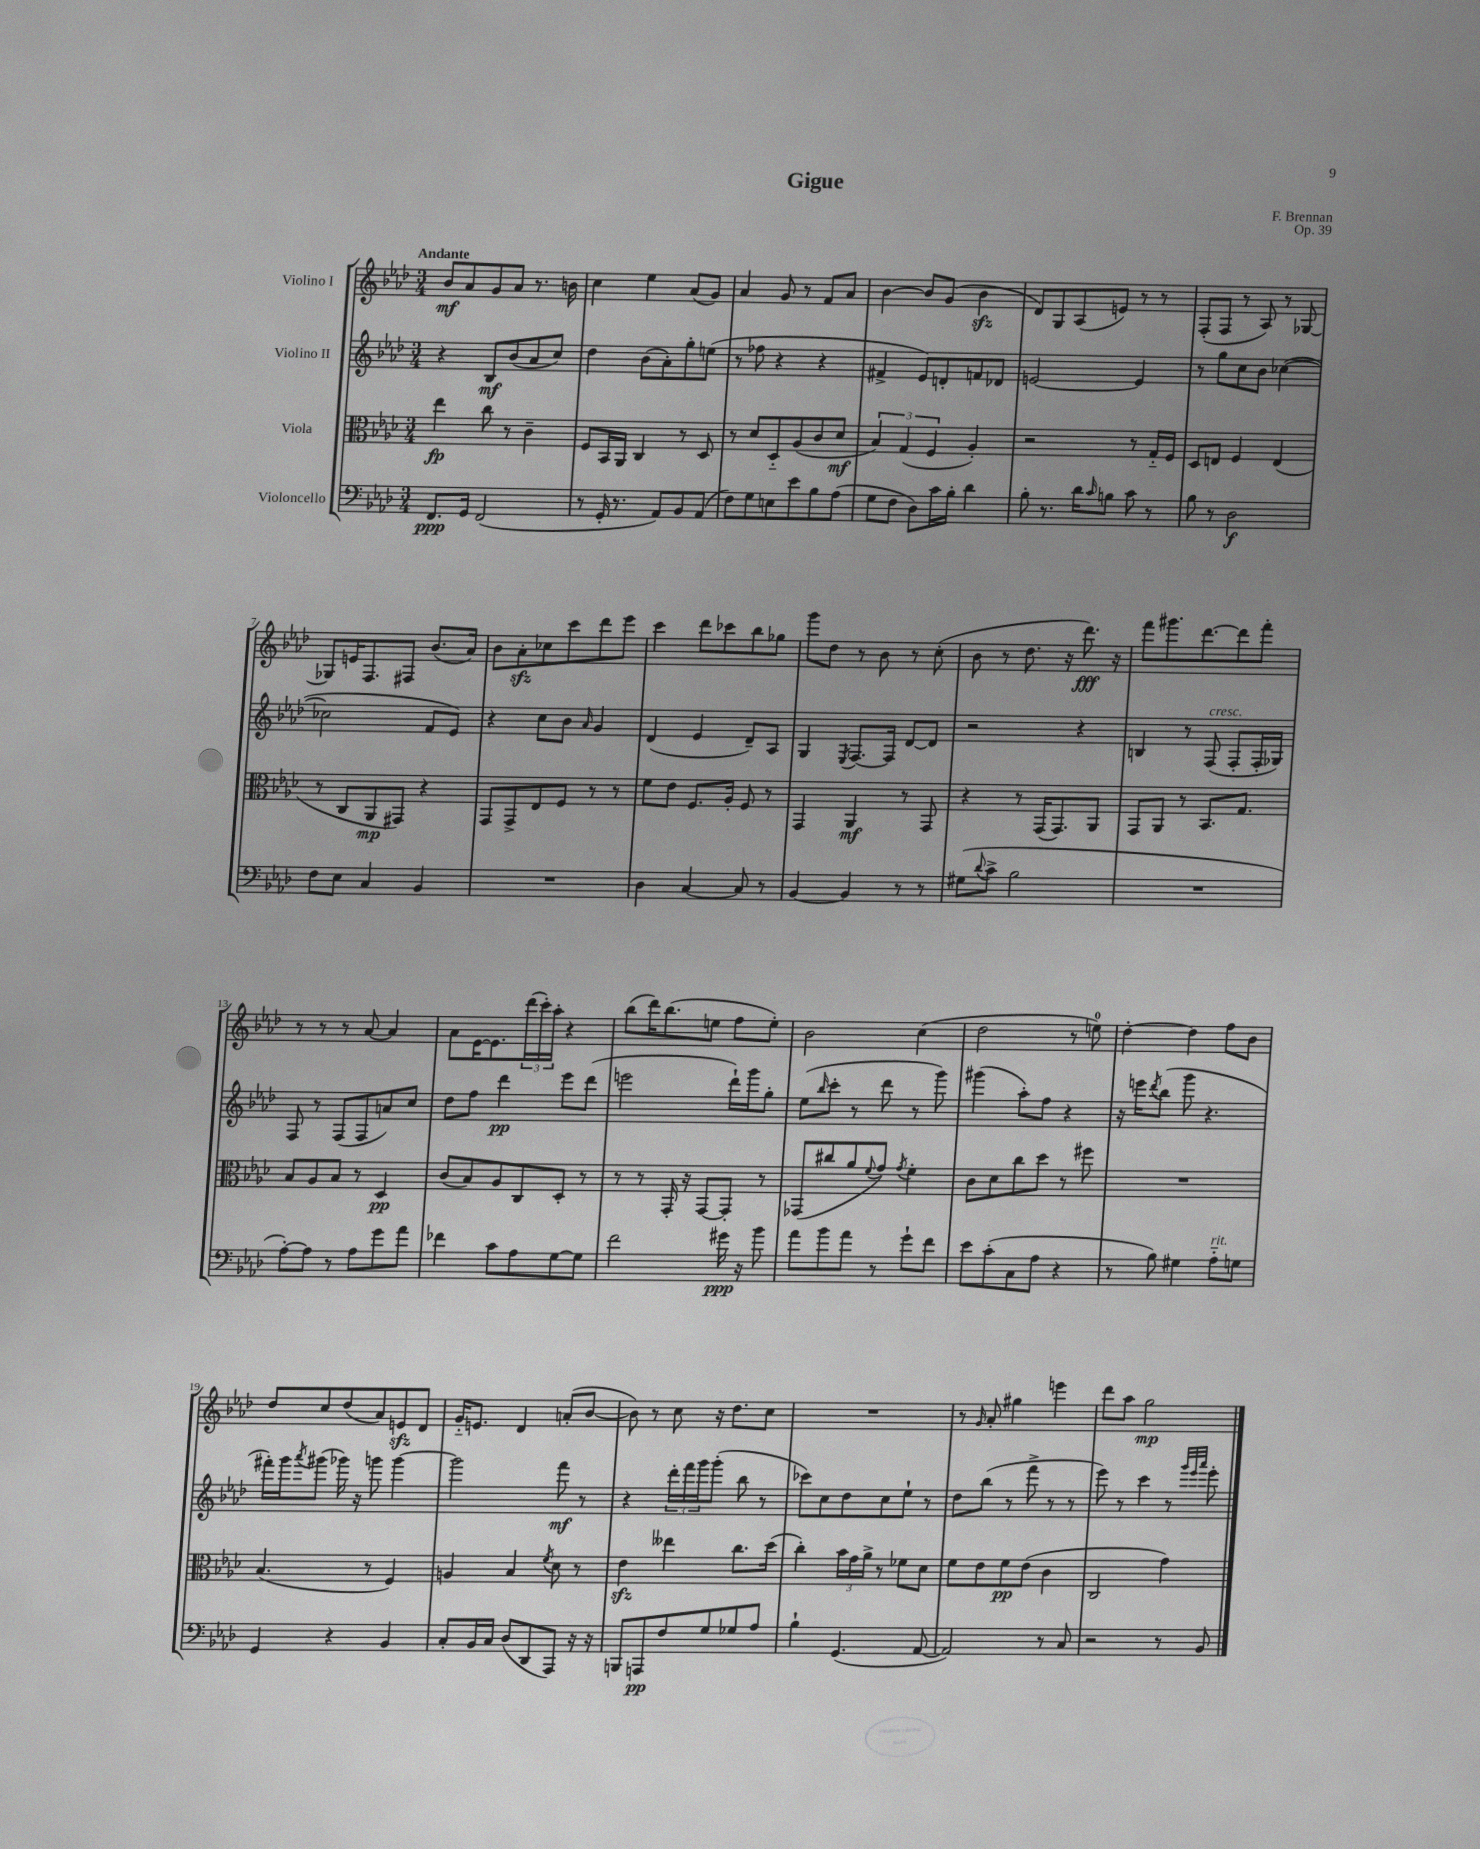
\header { title = "Gigue" composer = "F. Brennan" opus = "Op. 39" }
<<
\new StaffGroup <<
\new Staff = "s0" \with { instrumentName = "Violino I" } {
    \clef treble \key aes \major \numericTimeSignature \time 3/4 \tempo "Andante"
    bes'8\mf aes'8 g'8 aes'8 r8. b'16 |
    c''4 ees''4 aes'8( g'8) |
    aes'4 g'8 r8 f'8 aes'8 |
    bes'4~ bes'8 g'8( bes'4\sfz |
    des'8) g8 aes8( e'8) r8 r8 |
    f8-.( f8 r8 aes8) r8 ges8~ |
    ges8 e'16 f8. fis8 bes'8.( aes'16) |
    bes'8 aes'8-.\sfz ces''8 c'''8 des'''8 ees'''8 |
    c'''4 des'''8 ces'''8 bes''8 ges''8 |
    g'''8 des''8 r8 bes'8 r8 c''8-.( |
    bes'8 r8 des''8. r16 des'''8.\fff) r16 |
    f'''8 gis'''8. des'''8.~ des'''8 f'''8-. |
    r8 r8 r8 aes'8~ aes'4 |
    aes'8 ees'16~ ees'8. \tuplet 3/2 { des'''16( c'''16-.) aes''16-. } r4 |
    bes''8( des'''16) bes''8.( e''8 f''8 e''8-.) |
    bes'2 c''4( |
    des''2 r8 e''8-0) |
    des''4~-. des''4 f''8 bes'8 |
    des''8 c''8 des''8( aes'8) e'8\sfz des'8 |
    g'16-_ e'8. des'4 a'8-.( bes'8~ |
    bes'8) r8 c''8 r16 des''8. c''8 |
    R2. |
    r8 \grace { g'16 } aes'8-. gis''4 e'''4 |
    des'''8 aes''8 g''2\mp \bar "|." |
}
\new Staff = "s1" \with { instrumentName = "Violino II" } {
    \clef treble \key aes \major \numericTimeSignature \time 3/4
    r4 bes8\mf bes'8( aes'8 c''8) |
    des''4 bes'8( aes'8-.) g''8-. e''8( |
    r8 fes''8 r4 r4 |
    fis'4-> ees'8) d'8-. f'8 des'8 |
    e'2~ e'4 |
    r8 g''8 c''8 bes'8 ces''4~( |
    ces''2 f'8 ees'8) |
    r4 c''8 bes'8 \grace { aes'16 } g'4 |
    des'4( ees'4 des'8--) aes8 |
    g4 \acciaccatura { ees8 } f8.~ f16 des'8~ des'8 |
    r2 r4 |
    b4 r8 f8^\markup { \italic "cresc." }( f8-. f16-. ges16) |
    f8 r8 f8( f8 a'8) c''8 |
    des''8 f''8 des'''4\pp ees'''8 des'''8( |
    e'''2 des'''16-!) g'''16 g''8-. |
    ees''8( \grace { bes''16 } c'''8-. r8 des'''8 r8 g'''8) |
    gis'''4( aes''8-.) f''8 r4 |
    r16 e'''16 \acciaccatura { des'''8 } bes''8( g'''8 r4. |
    fis'''16-.) g'''16 \acciaccatura { aes'''8 } gis'''8( ges'''16) r16 g'''8 g'''4~ |
    g'''2 f'''8\mf r8 |
    r4 \tuplet 3/2 { des'''16-. f'''16 g'''16 } g'''8-.( bes''8 r8 |
    ces'''8) c''8 des''8 c''8 ees''8-! r8 |
    des''8 bes''8( r8 f'''8-> r8 r8 |
    ees'''8) r8 c'''4 r8 \grace { g'''32 ees'''32 aes'''32 } ees'''8-. \bar "|." |
}
\new Staff = "s2" \with { instrumentName = "Viola" } {
    \clef alto \key aes \major \numericTimeSignature \time 3/4
    ees''4\fp c''8 r8 c'4-- |
    f8 bes,16 aes,16 c4 r8 des8 |
    r8 des'8 des8-_ aes8( c'8 des'8\mf |
    \tuplet 3/2 { bes4) g4( f4 } aes4-.) |
    r2 r8 g16-_ f16 |
    des8 e8 f4 e4( |
    r8 c8 aes,8\mp gis,8) r4 |
    g,8 g,8-> ees8 f8 r8 r8 |
    f'8 ees'8 f8. aes16-. f8 r8 |
    g,4 aes,4\mf r8 g,8 |
    r4 r8 g,16( g,8.) aes,8 |
    g,8 aes,8 r8 bes,8. g8. |
    bes8 aes8 bes8 r8 des4\pp |
    c'8( bes8) aes8 c8 des8-. r8 |
    r8 r8 g,16-. r16 g,8~ g,8-. r8 |
    ges,8( cis''8 aes'8 \appoggiatura { f'8 } g'8) \acciaccatura { g'8 } f'4-. |
    c'8 des'8 c''8 des''8 r8 fis''8 |
    R2. |
    bes4.( r8 f4) |
    a4 bes4 \acciaccatura { f'8 } des'8 r8 |
    ees'4\sfz eeses''4 c''8. des''16( |
    c''4-.) \tuplet 3/2 { bes'16 g'16 aes'16-> } r8 fes'8 des'8 |
    f'8 ees'8 f'8\pp ees'8( c'4 |
    c2 g'4) \bar "|." |
}
\new Staff = "s3" \with { instrumentName = "Violoncello" } {
    \clef bass \key aes \major \numericTimeSignature \time 3/4
    f,8.\ppp g,16 f,2( |
    r8 g,16-. r8. aes,8) bes,8 aes,8( |
    f8) g8 e8 ees'8 bes8 aes8( |
    g8 f8 des8) c'16 bes16-. des'4 |
    bes8-. r8. des'16 \grace { c'16 } b8 c'8 r8 |
    bes8 r8 des2\f |
    f8 ees8 c4 bes,4 |
    R2. |
    des4 c4~ c8 r8 |
    bes,4~ bes,4 r8 r8 |
    gis8( \appoggiatura { des'8 } c'8-> bes2 |
    R2. |
    aes8~-.) aes8 r8 aes8 g'8 aes'8 |
    fes'4 c'8 aes8 g8~ g8 |
    f'2 gis'16\ppp r16 bes'8 |
    aes'8 bes'8 aes'8 r8 g'8-! f'8 |
    ees'8 c'8-.( c8 aes8 r4 |
    r8 bes8) gis4 aes8-_^\markup { \italic "rit." } g8 |
    g,4 r4 bes,4 |
    c8-. bes,16 c16 des8( des,8 aes,,8) r16 r16 |
    b,,8 a,,8\pp f8 g8 ges8 aes8 |
    bes4-! g,4.( aes,8~ |
    aes,2) r8 c8 |
    r2 r8 bes,8 \bar "|." |
}
>>
>>
